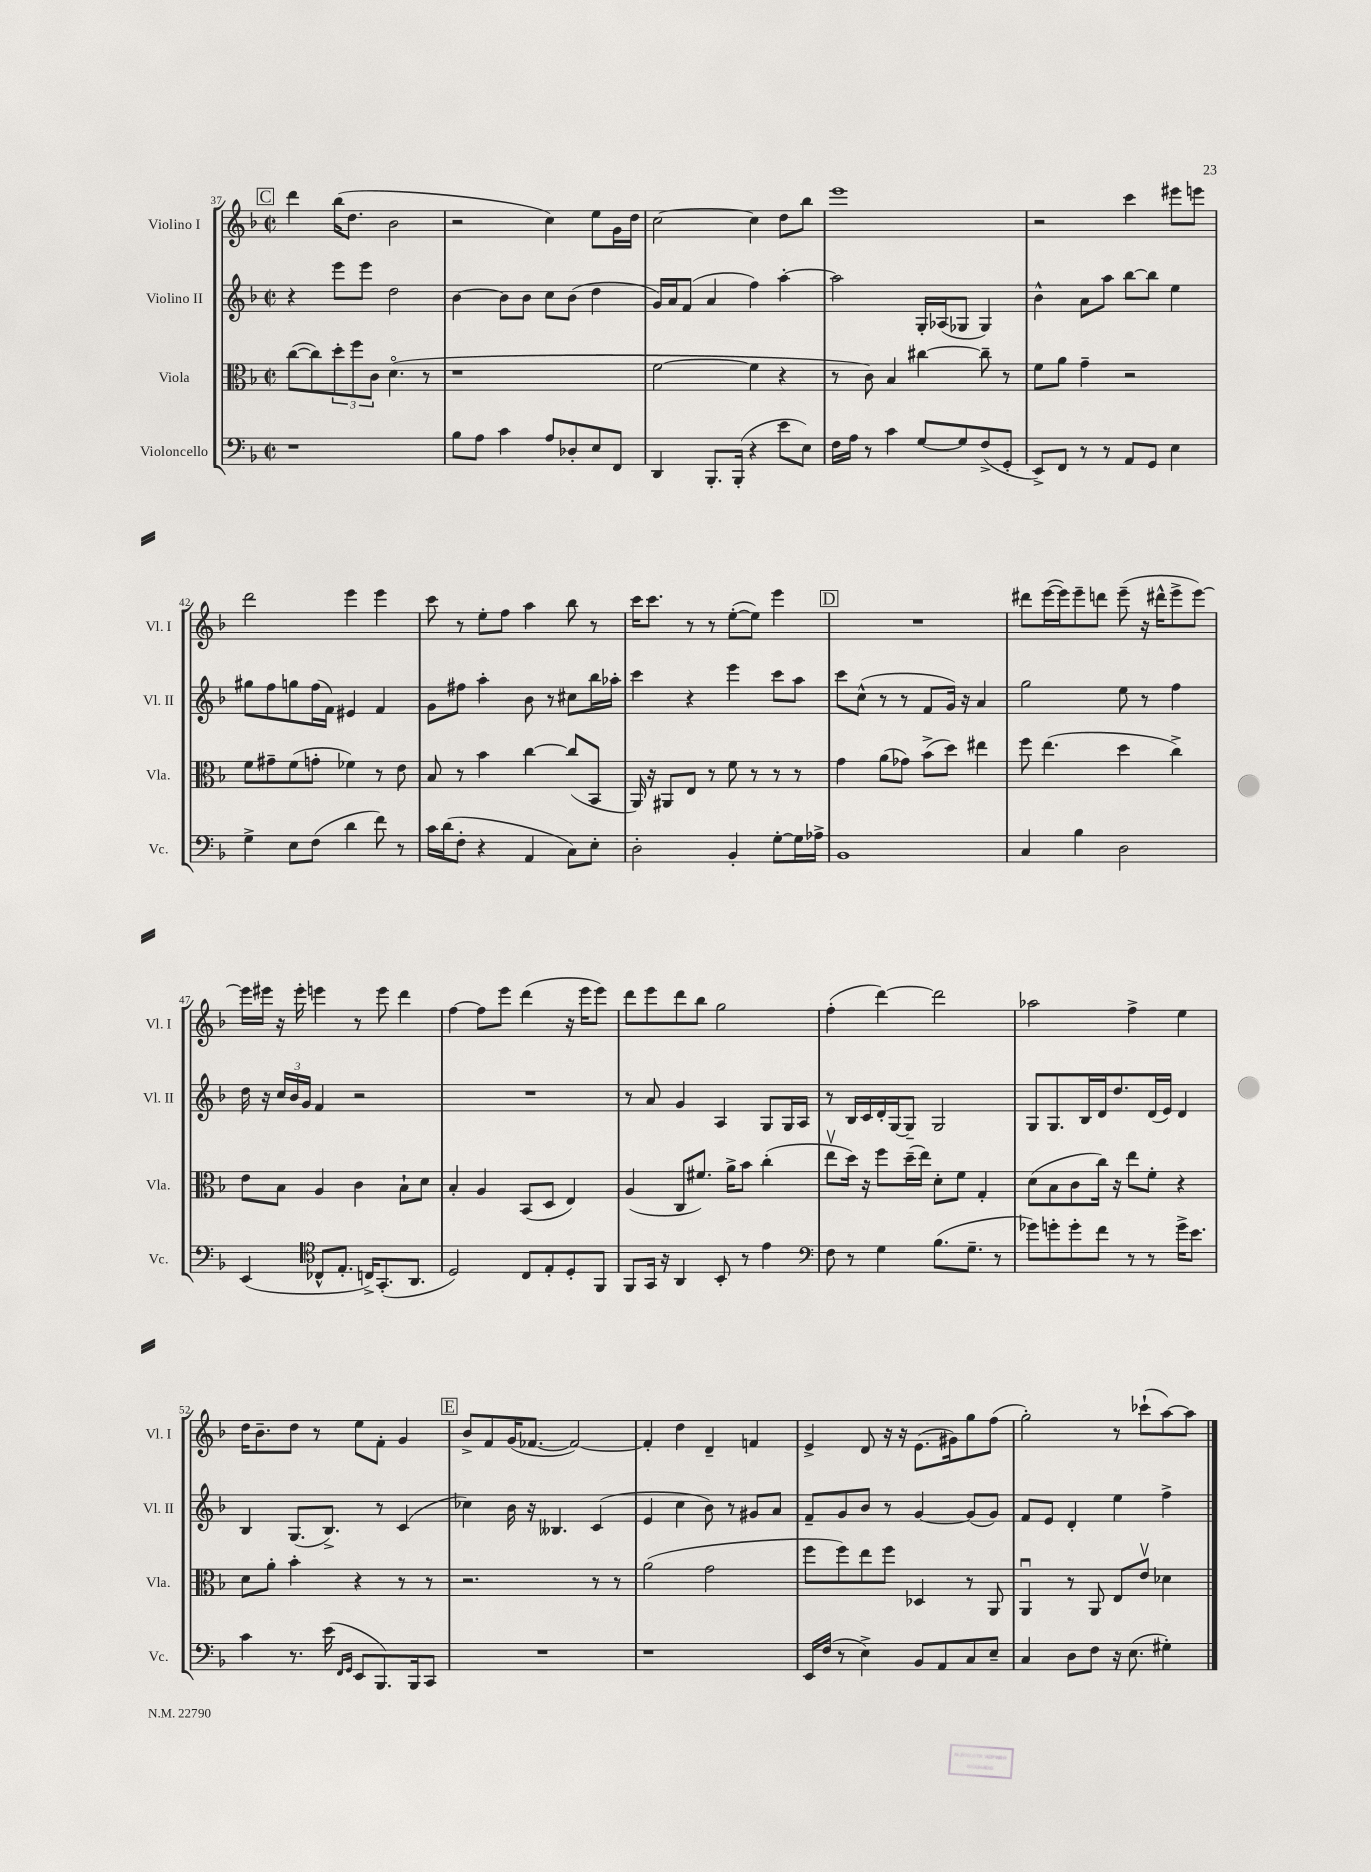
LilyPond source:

<<
\new StaffGroup <<
\new Staff = "s0" \with { instrumentName = "Violino I" shortInstrumentName = "Vl. I" } {
    \clef treble \key f \major \defaultTimeSignature \time 2/2
    \mark \markup { \box "C" } d'''4 bes''16( d''8. bes'2 |
    r2 c''4) e''8 g'16 d''16 |
    c''2~ c''4 d''8 bes''8 |
    e'''1 |
    r2 c'''4 eis'''8 e'''8 |
    d'''2 e'''4 e'''4 |
    c'''8 r8 e''8-. f''8 a''4 bes''8 r8 |
    c'''16 c'''8. r8 r8 e''8~-.( e''8) e'''4 |
    \mark \markup { \box "D" } R1 |
    dis'''8 e'''16~( e'''16) e'''8-- d'''8 e'''8--( r16 dis'''16-^ e'''8-> e'''8~) |
    e'''16 eis'''16 r16 eis'''16-. e'''4 r8 e'''8 d'''4 |
    f''4~ f''8 e'''8 d'''4( r16 e'''16 e'''8) |
    d'''8 e'''8 d'''8 bes''8 g''2 |
    f''4-.( d'''4~) d'''2 |
    aes''2 f''4-> e''4 |
    d''16 bes'8.-- d''8 r8 e''8 f'8-. g'4 |
    \mark \markup { \box "E" } bes'8-> f'8 g'16( fes'8.~ fes'2~) |
    fes'4-. d''4 d'4-- f'4 |
    e'4-> d'8 r16 r16 e'8.( gis'16) g''8 f''8( |
    g''2-.) r8 ces'''8-!( a''8~) a''8 \bar "|." |
}
\new Staff = "s1" \with { instrumentName = "Violino II" shortInstrumentName = "Vl. II" } {
    \clef treble \key f \major \defaultTimeSignature \time 2/2
    \mark \markup { \box "C" } r4 e'''8 e'''8 d''2 |
    bes'4~ bes'8 bes'8 c''8 bes'8( d''4 |
    g'16) a'16 f'8( a'4 f''4) a''4~-. |
    a''2 g16-. aes16( ges8 ges4) |
    bes'4-^ a'8 a''8 bes''8~ bes''8 e''4 |
    gis''8 f''8 g''8 f''16( f'16) eis'4 f'4 |
    g'8 fis''8 a''4-. bes'8 r8 cis''8 bes''16 aes''16-. |
    c'''4 r4 e'''4 c'''8 a''8 |
    \mark \markup { \box "D" } c'''8 c''8-^( r8 r8 f'8 g'16) r16 a'4 |
    g''2 e''8 r8 f''4 |
    d''16 r16 \tuplet 3/2 { c''16 bes'16 g'16 } f'4 r2 |
    R1 |
    r8 a'8 g'4 a4 g8 g16 a16 |
    r8 bes16 c'16 d'16-. g16~ g8-- g2 |
    g8 g8. bes16 d'16 d''8. d'16( e'16) d'4 |
    bes4 g8.( bes8.->) r8 c'4( |
    \mark \markup { \box "E" } ces''4) bes'16 r16 beses4. c'4( |
    e'4 c''4 bes'8) r8 gis'8 a'8 |
    f'8-- g'8 bes'8 r8 g'4~ g'8( g'8) |
    f'8 e'8 d'4-. e''4 f''4-> \bar "|." |
}
\new Staff = "s2" \with { instrumentName = "Viola" shortInstrumentName = "Vla." } {
    \clef alto \key f \major \defaultTimeSignature \time 2/2
    \mark \markup { \box "C" } c''8~( c''8) \tuplet 3/2 { d''8-. f''8 c'8 } d'4.\flageolet( r8 |
    r1 |
    f'2~ f'4 r4 |
    r8 c'8) bes4 cis''4~ cis''8-- r8 |
    f'8 a'8 g'4-- r2 |
    f'8 gis'8-- f'8( g'8-. fes'4) r8 e'8 |
    bes8 r8 bes'4 c''4~ c''8( bes,8 |
    a,16) r16 ais,8 e8 r8 f'8 r8 r8 r8 |
    \mark \markup { \box "D" } g'4 a'8( ges'8) bes'8->( d''8) eis''4 |
    f''8 e''4.( d''4 c''4->) |
    e'8 bes8 a4 c'4 bes8-! d'8 |
    bes4-. a4 bes,8( d8 e4) |
    a4( c8 fis'8.) a'16-> bes'8 c''4-.( |
    e''8\upbow d''16) r16 f''8 d''16--( e''16) d'8-. f'8 g4-. |
    d'8( bes8 c'8 c''16) r16 e''8 f'8-. r4 |
    d'8 a'8-. bes'4-. r4 r8 r8 |
    \mark \markup { \box "E" } r2. r8 r8 |
    a'2( g'2 |
    f''8 f''8) e''8 f''8 des4 r8 a,8 |
    a,4\downbow r8 a,8 e8 e'8\upbow des'4 \bar "|." |
}
\new Staff = "s3" \with { instrumentName = "Violoncello" shortInstrumentName = "Vc." } {
    \clef bass \key f \major \defaultTimeSignature \time 2/2
    \mark \markup { \box "C" } r1 |
    bes8 a8 c'4 a8 des8-. e8 f,8 |
    d,4 bes,,8.-. bes,,16-.( r4 e'8 e8) |
    f16 a16 r8 c'4 g8~ g8 f8->( g,8-. |
    e,8->) f,8 r8 r8 a,8 g,8 e4 |
    g4-> e8 f8( d'4 f'8) r8 |
    c'16 d'16( f8-. r4 a,4 c8) e8-. |
    d2-. bes,4-. g8~-. g16 aes16-> |
    \mark \markup { \box "D" } bes,1 |
    c4 bes4 d2 |
    e,4( \clef tenor ces8-^ e8.-. c16->) g,8.-.( a,8. |
    d2) c8 e8-. d8-. f,8 |
    f,8 g,16 r16 a,4 bes,8-. r8 e'4 |
    \clef bass f8 r8 g4 bes8.( g8.-- r8 |
    ges'8) g'8-. g'8-. f'8 r8 r8 g'16-> e'8. |
    c'4 r8. e'16( \grace { f,16 g,16 } e,8 bes,,8.) bes,,16 c,8 |
    \mark \markup { \box "E" } R1 |
    r1 |
    e,16 f16( r8 e4->) bes,8 a,8 c8 e8-- |
    c4 d8 f8 r16 e8.( gis4-.) \bar "|." |
}
>>
>>
\layout { \context { \Score currentBarNumber = #37 } }
